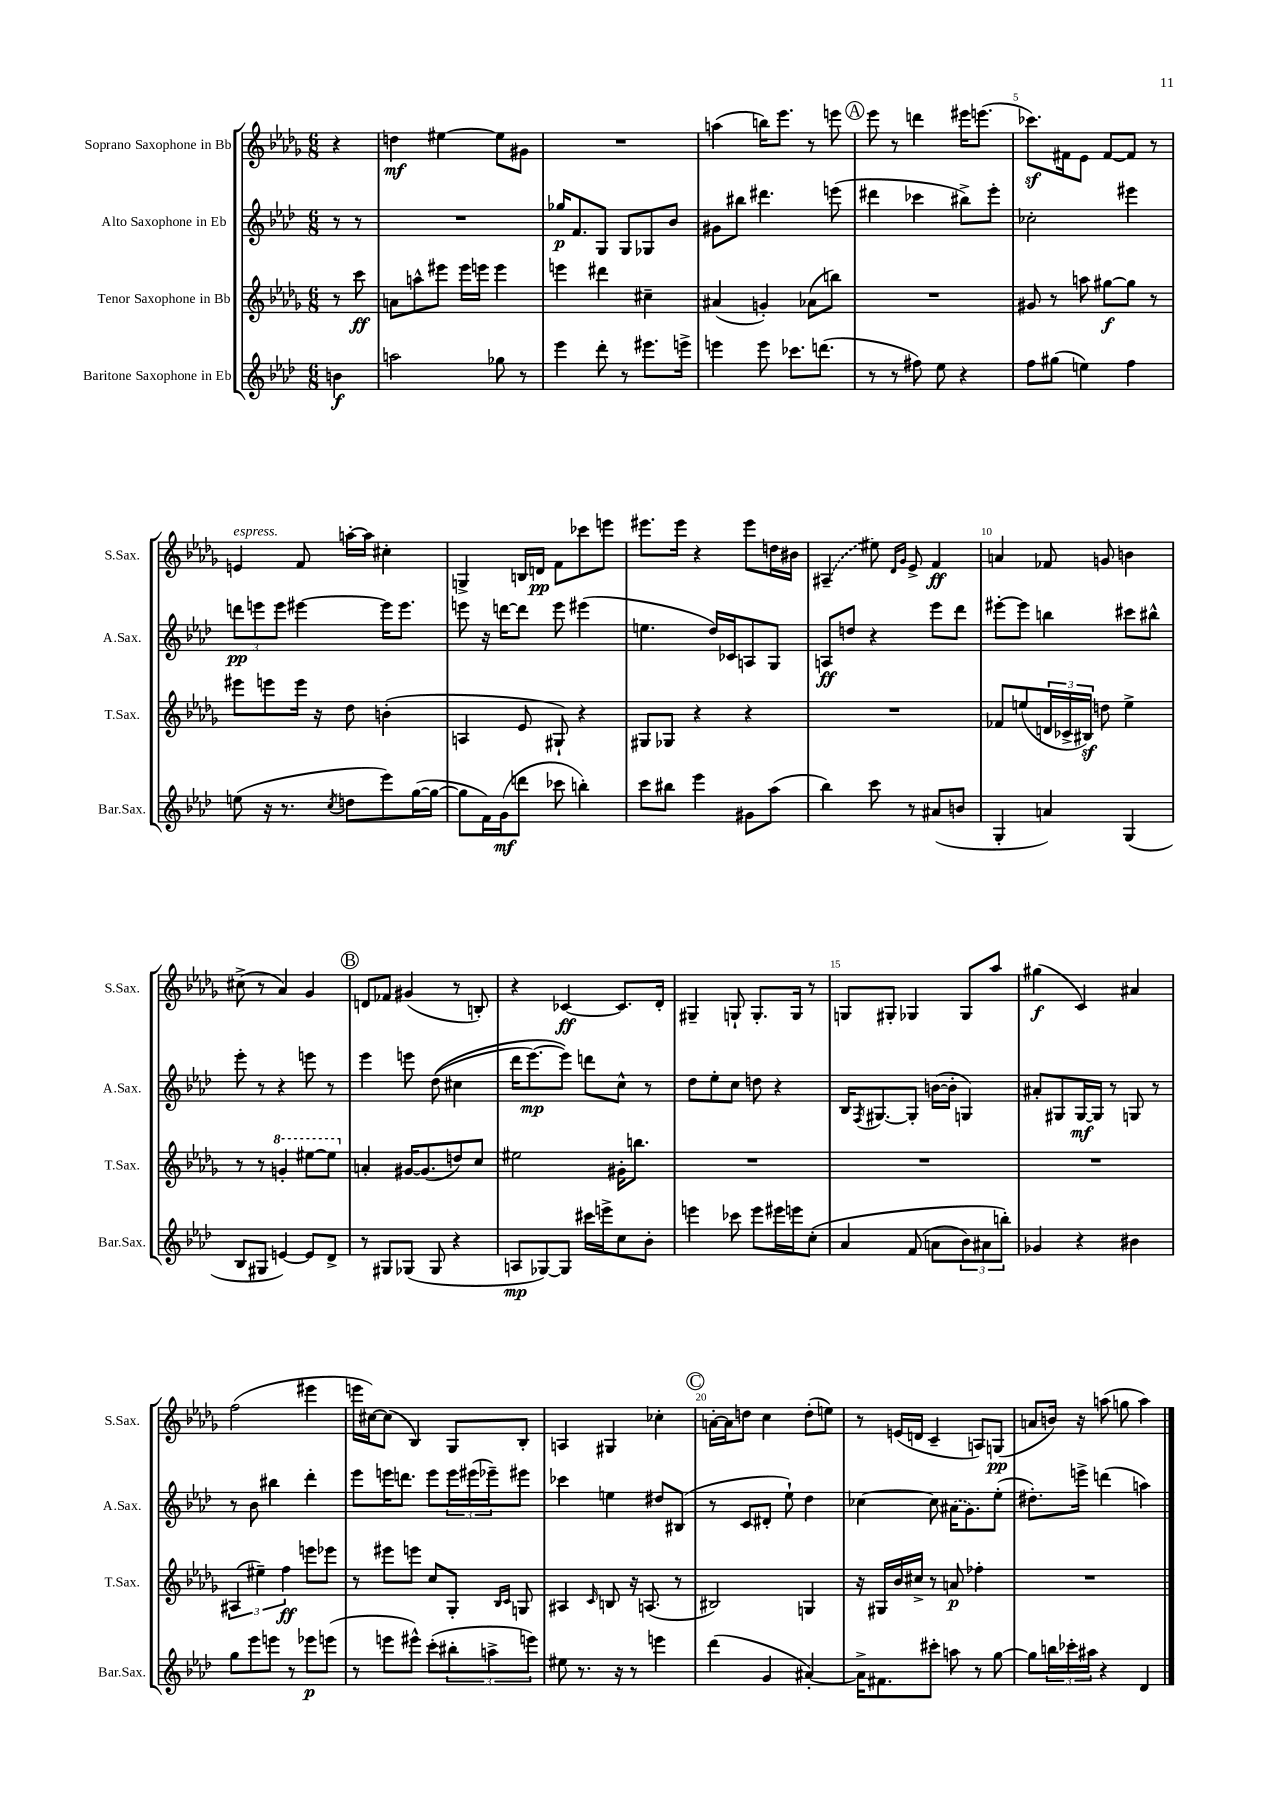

**kern	**dynam	**kern	**dynam	**kern	**dynam	**kern	**dynam
*part4	*part4	*part3	*part3	*part2	*part2	*part1	*part1
*staff4	*staff4	*staff3	*staff3	*staff2	*staff2	*staff1	*staff1
*I"Baritone Saxophone in Eb	*	*I"Tenor Saxophone in Bb	*	*I"Alto Saxophone in Eb	*	*I"Soprano Saxophone in Bb	*
*I'Bar.Sax.	*	*I'T.Sax.	*	*I'A.Sax.	*	*I'S.Sax.	*
*clefG2	*	*clefG2	*	*clefG2	*	*clefG2	*
*k[b-e-a-d-]	*	*k[b-e-a-d-g-]	*	*k[b-e-a-d-]	*	*k[b-e-a-d-g-]	*
*M6/8	*	*M6/8	*	*M6/8	*	*M6/8	*
=	=	=	=	=	=	=	=
4bn\	f	8r	.	8r	.	4r	.
.	.	8ccc\	ff	8r	.	.	.
=1	=1	=1	=1	=1	=1	=1	=1
2aan\	.	8an\L	.	2.r	.	4ddn\	mf
.	.	8aan^^\	.	.	.	.	.
.	.	8eee#X\J	.	.	.	[4ee#X\	.
.	.	16eee#\LL	.	.	.	.	.
.	.	16eeen\JJ	.	.	.	.	.
8gg-X\	.	4eee\	.	.	.	8ee#\L]	.
8r	.	.	.	.	.	8g#X\J	.
=2	=2	=2	=2	=2	=2	=2	=2
4eee-\	.	4eeen\	.	16gg-X/KL	p	2.r	.
.	.	.	.	8.f/	.	.	.
8ddd-'\	.	4ddd#X\	.	8G/J	.	.	.
8r	.	.	.	8G/L	.	.	.
8.eee#X\L	.	4cc#X~\	.	8G-X/	.	.	.
.	.	.	.	8b-/J	.	.	.
16eeen^\Jk	.	.	.	.	.	.	.
=3	=3	=3	=3	=3	=3	=3	=3
4eeen\	.	(4a#X/	.	8g#X\L	.	(4aan\	.
.	.	.	.	8bb#X\J	.	.	.
8eee\	.	4gn'/)	.	4.ddd#X\	.	16bbn\KL)	.
.	.	.	.	.	.	8.eee-\J	.
8.ccc-X\L	.	.	.	.	.	.	.
.	.	(8a-X\L	.	.	.	8r	.
(8.dddn\J	.	.	.	.	.	.	.
.	.	8bbn\J)	.	(8eeen\	.	8eeen\	.
!!LO:REH:place=s1:t=A
=4	=4	=4	=4	=4	=4	=4	=4
8r	.	2.r	.	4ddd#X\	.	8eee-\	.
8r	.	.	.	.	.	8r	.
8ff#X\)	.	.	.	4ccc-X\	.	4dddn\	.
8ee-\	.	.	.	.	.	.	.
4r	.	.	.	8bb#X^\L)	.	16eee#X\KL	.
.	.	.	.	.	.	(8.eeen\J	.
.	.	.	.	8eee-'\J	.	.	.
=5	=5	=5	=5	=5	=5	=5	=5
8ff\L	.	8g#X/	.	2cc-X'\	.	8.ccc-Xz\L)	.
(8gg#X\J	.	8r	.	.	.	.	.
.	.	.	.	.	.	16f#X\k	.
4een\)	.	8aan\	.	.	.	8e-\J	.
.	.	[8gg#X\L	f	.	.	[8f#/L	.
4ff\	.	8gg#\J]	.	4eee#X\	.	8f#/J]	.
.	.	8r	.	.	.	8r	.
!!LO:LB:g=z
=6	=6	=6	=6	=6	=6	=6	=6
!	!	!	!	!	!	!LO:TX:a:i:t=espress.	!
(8een\	.	8eee#X\L	.	12dddn\L	pp	4en/	.
.	.	.	.	12eeen\	.	.	.
16r	.	8eeen\	.	.	.	.	.
.	.	.	.	12eee\J	.	.	.
8.r	.	.	.	.	.	.	.
.	.	16eee\Jk	.	[4eee#X\	.	8f/	.
.	.	16r	.	.	.	.	.
8qcc/	.	.	.	.	.	.	.
8ddn\L	.	8dd-\	.	.	.	[16aan'\LL	.
.	.	.	.	.	.	16aa\JJ]	.
8eee-\)	.	(4bn'\	.	16eee#\KL]	.	4cc#X'\	.
.	.	.	.	8.eee#\J	.	.	.
([16gg\L	.	.	.	.	.	.	.
16gg\JJ_	.	.	.	.	.	.	.
=7	=7	=7	=7	=7	=7	=7	=7
8gg\L]	.	4An/	.	8eeen\	.	4Gn^/	.
16f\L)	.	.	.	16r	.	.	.
(16g\J	mf	.	.	[16dddn\KL	.	.	.
8dddn\J	.	8e-/	.	8ddd\J]	.	16Bn/LL	.
.	.	.	.	.	.	16dn/JJ	pp
8ccc-X\	.	8G#X`/)	.	8eee\	.	8f\L	.
4bbn'\)	.	4r	.	(4eee#X\	.	8ccc-X\	.
.	.	.	.	.	.	8eeen\J	.
=8	=8	=8	=8	=8	=8	=8	=8
8ccc\L	.	8G#X/L	.	4.een\	.	8.eee#X\L	.
8bb#X\J	.	8G-X/J	.	.	.	.	.
.	.	.	.	.	.	16eee#\Jk	.
4eee-\	.	4r	.	.	.	4r	.
.	.	.	.	16dd-/LL)	.	.	.
.	.	.	.	16c-X/J	.	.	.
8g#X\L	.	4r	.	8An/	.	8eee#\L	.
(8aa-\J	.	.	.	8G/J	.	16ddn\L	.
.	.	.	.	.	.	16b#X\JJ	.
=9	=9	=9	=9	=9	=9	=9	=9
4bb-\)	.	2.r	.	8An/L	ff	(4A#X~/	.
.	.	.	.	8ddn/J	.	.	.
8ccc\	.	.	.	4r	.	8ee#X\)	.
.	.	.	.	.	.	16qqd-/LL	.
.	.	.	.	.	.	16qqg-/JJ	.
8r	.	.	.	.	.	8e-^/	.
(8a#X/L	.	.	.	8eee-\L	.	4f/	ff
8bn/J	.	.	.	8ddd-\J	.	.	.
=10	=10	=10	=10	=10	=10	=10	=10
4G'/	.	8f-X/L	.	[8eee#X'\L	.	4an/	.
.	.	(8een/	.	8eee#\J]	.	.	.
4an/)	.	24dn/L	.	4bbn\	.	8f-X/	.
.	.	24c-X^/	.	.	.	.	.
.	.	24B#Xz/JJ)	.	.	.	.	.
.	.	8ddn\	.	.	.	8gn/	.
(4G/	.	4ee^\	.	8ccc#X\L	.	4bn\	.
.	.	.	.	8bb#X^^\J	.	.	.
!!LO:LB:g=z
=11	=11	=11	=11	=11	=11	=11	=11
8B-/L	.	8r	.	8eee-'\	.	(8cc#X^\	.
8G#X/J	.	8r	.	8r	.	8r	.
*	*	*8va	*	*	*	*	*
[4en/)	.	4ggn'/	.	4r	.	4a-/)	.
8e/L]	.	[8eee#X\L	.	8eeen\	.	4g-/	.
8d-^/J	.	8eee#\J]	.	8r	.	.	.
!!LO:REH:place=s1:t=B
=12	=12	=12	=12	=12	=12	=12	=12
*	*	*X8va	*	*	*	*	*
8r	.	4an'/	.	4eee-\	.	8dn/L	.
8G#X/L	.	.	.	.	.	8f-X/J	.
(8G-X/J	.	[16g#X/KL	.	8eeen\	.	(4g#X/	.
.	.	(8.g#/]	.	.	.	.	.
8G-/	.	.	.	((8dd-\	.	.	.
4r	.	8ddn/)	.	4cc#X\	.	8r	.
.	.	8cc/J	.	.	.	8Bn'/)	.
=13	=13	=13	=13	=13	=13	=13	=13
8An/L	mp	2ee#X\	.	16ddd-\KL	.	4r	.
.	.	.	.	[8.eee-\)	mp	.	.
[8G-X/)	.	.	.	.	.	.	.
8G-/J]	.	.	.	8eee-\J])	.	[4c-X/	ff
16ccc#X\LL	.	.	.	8dddn\L	.	.	.
16eeen^\J	.	.	.	.	.	.	.
8cc\	.	16g#X'\KL	.	8cc^^\J	.	8.c-/L]	.
.	.	8.bbn\J	.	.	.	.	.
8b-'\J	.	.	.	8r	.	.	.
.	.	.	.	.	.	16d-'/Jk	.
=14	=14	=14	=14	=14	=14	=14	=14
4eeen\	.	2.r	.	8dd-\L	.	4G#X~/	.
.	.	.	.	8ee-'\	.	.	.
8ccc-X\	.	.	.	8cc\J	.	8Gn`/	.
8eee\L	.	.	.	8ddn\	.	8.G'/L	.
16eee#X\L	.	.	.	4r	.	.	.
16eeen\J	.	.	.	.	.	16G/Jk	.
(8cc'\J	.	.	.	.	.	8r	.
=15	=15	=15	=15	=15	=15	=15	=15
4a-/	.	2.r	.	16B-/KL	.	8Gn/L	.
.	.	.	.	8qF/	.	.	.
.	.	.	.	[8.G#X/	.	.	.
.	.	.	.	.	.	8G#X'/J	.
(8f/	.	.	.	8G#'/J]	.	4G-X/	.
8an\L	.	.	.	([16bn\LL	.	.	.
.	.	.	.	16b'\JJ]	.	.	.
12b-\)	.	.	.	4Gn/)	.	8G-/L	.
12a#X\	.	.	.	.	.	.	.
.	.	.	.	.	.	8aa-/J	.
12bbn'\J)	.	.	.	.	.	.	.
=16	=16	=16	=16	=16	=16	=16	=16
4g-X/	.	2.r	.	8a#X'/L	.	(4gg#X\	f
.	.	.	.	8G#X/	.	.	.
4r	.	.	.	[16G#/L	mf	4c/)	.
.	.	.	.	16G#/JJ]	.	.	.
.	.	.	.	8r	.	.	.
4b#X\	.	.	.	8Gn/	.	4a#X/	.
.	.	.	.	8r	.	.	.
!!LO:LB:g=z
=17	=17	=17	=17	=17	=17	=17	=17
8gg\L	.	(6A#X/	.	8r	.	(2ff\	.
8eee-\	.	.	.	8b-\	.	.	.
.	.	6ee#X~\)	.	.	.	.	.
8eeen\J	.	.	.	4bb#X\	.	.	.
.	.	6ff\	ff	.	.	.	.
8r	.	.	.	.	.	.	.
8eee-X\L	p	8eeen\L	.	4ddd-'\	.	4eee#X\	.
(8eeen\J	.	8eee-X\J	.	.	.	.	.
=18	=18	=18	=18	=18	=18	=18	=18
8r	.	8r	.	8eee-\L	.	16eeen\LL	.
.	.	.	.	.	.	[16cc#X\J)	.
8eeen\L	.	8eee#X\L	.	16eeen\K	.	(8cc#\J]	.
.	.	.	.	8.dddn\J	.	.	.
8eee#X^^\J)	.	8eeen\J	.	.	.	4B-/)	.
(8ccc'\L	.	8cc/L	.	8eee\L	.	.	.
12bb#X'\	.	8G-'/J	.	24eee\L	.	8G-/L	.
.	.	.	.	(24eee#X\	.	.	.
12aan^\	.	.	.	24eee-X~\J)	.	.	.
.	.	16qqB-/LL	.	.	.	.	.
.	.	16qqc/JJ	.	.	.	.	.
.	.	8Gn/	.	8eee#X\J	.	8B-'/J	.
12eeen\J)	.	.	.	.	.	.	.
=19	=19	=19	=19	=19	=19	=19	=19
8ee#X\	.	4A#X/	.	4ccc-X\	.	4An/	.
8.r	.	.	.	.	.	.	.
.	.	16qqc/	.	.	.	.	.
.	.	8Bn/	.	4een\	.	4G#X/	.
16r	.	.	.	.	.	.	.
8r	.	16r	.	.	.	.	.
.	.	(8.An/	.	.	.	.	.
4eeen\	.	.	.	8dd#X/L	.	4cc-X'\	.
.	.	8r	.	(8B#X/J	.	.	.
!!LO:REH:place=s1:t=C
=20	=20	=20	=20	=20	=20	=20	=20
(4ddd-\	.	2B#X/)	.	8r	.	[16an'\LL	.
.	.	.	.	.	.	16a\J]	.
.	.	.	.	8c/L	.	8ddn\J	.
4g/	.	.	.	8d#X'/J	.	4cc\	.
.	.	.	.	8ee-`\)	.	.	.
[4a#X'/)	.	4Gn/	.	4dd-\	.	(8dd'\L	.
.	.	.	.	.	.	8een\J)	.
=21	=21	=21	=21	=21	=21	=21	=21
16a#^\KL]	.	16r	.	[4cc-X\	.	8r	.
8.f#X\	.	16G#X/LL	.	.	.	.	.
.	.	16b-/	.	.	.	(16en/LL	.
.	.	16cc#X^/JJ	.	.	.	16dn/JJ	.
8ccc#X'\J	.	8r	.	8cc-\]	.	4c~/	.
8aan\	.	8an/	p	(16a#X\KL	.	.	.
.	.	.	.	8.g\)	.	.	.
8r	.	4ff-X'\	.	.	.	8An/L)	.
[8gg\	.	.	.	(8ee-'\J	.	(8Gn/J	pp
=22	=22	=22	=22	=22	=22	=22	=22
8gg\L]	.	2.r	.	8.dd#X'\L)	.	8an/L	.
24bbn\L	.	.	.	.	.	16bn/Jk)	.
24ccc-X'\	.	.	.	.	.	.	.
.	.	.	.	16eeen^\Jk	.	16r	.
24aa#X\JJ	.	.	.	.	.	.	.
4r	.	.	.	(4dddn\	.	(8aan\	.
.	.	.	.	.	.	8ggn\	.
4d-/	.	.	.	4aan\)	.	4aa\)	.
==	==	==	==	==	==	==	==
*-	*-	*-	*-	*-	*-	*-	*-
